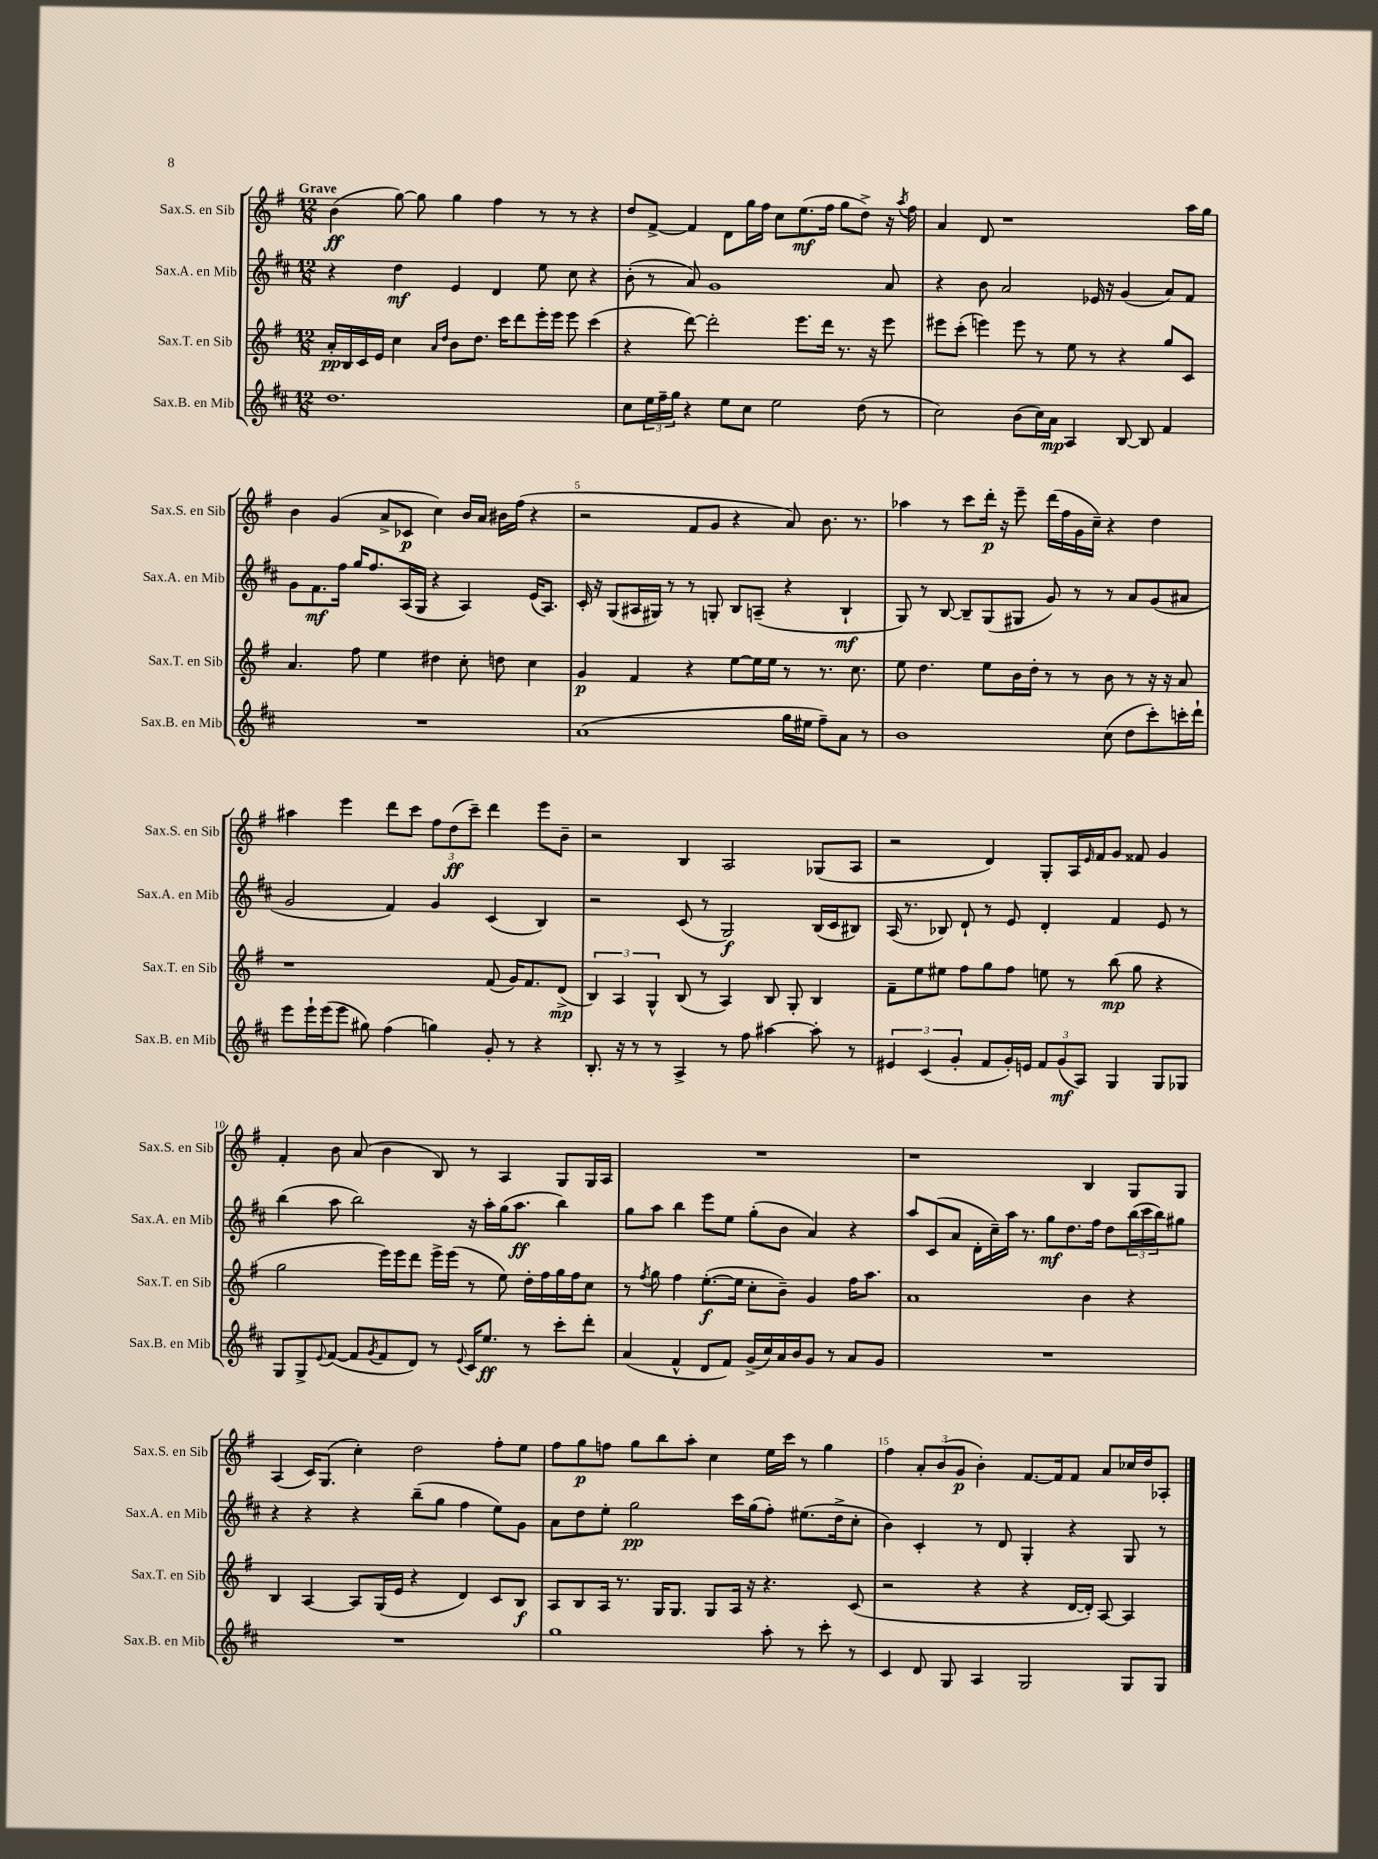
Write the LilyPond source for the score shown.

<<
\new StaffGroup <<
\new Staff = "s0" \with { instrumentName = "Sax.S. en Sib" shortInstrumentName = "Sax.S. en Sib" } {
    \clef treble \key g \major \numericTimeSignature \time 12/8 \tempo "Grave"
    b'4\ff( g''8~) g''8 g''4 fis''4 r8 r8 r4 |
    d''8 fis'8~-> fis'4 d'8 g''16 fis''16 c''8 e''8.\mf( fis''16 g''8 d''8->) r16 \acciaccatura { a''8 } fis''16 |
    a'4 d'8 r1 a''16 g''16 |
    b'4 g'4( a'8-> ces'8\p c''4) b'16 a'16 bis'16 fis''16( r4 |
    r2 fis'8 g'8 r4 a'8) b'8. r8. |
    aes''4 r8 c'''8 d'''16-.\p r16 e'''8-- d'''16( fis''16 g'16 c''16--) r4 d''4 |
    ais''4 e'''4 d'''8 c'''8 \tuplet 3/2 { fis''8 d''8\ff( c'''8--) } d'''4 e'''8 b'8-- |
    r2 b4 a2 ges8( a8 |
    r2 d'4) g8-. a16 \grace { e'16 } fis'16 g'8 fisis'8 g'4 |
    fis'4-. b'8 a'8( b'4 b8) r8 a4 g8 g16 a16 |
    R1. |
    r1 b4 g8 g8 |
    a4( c'16) g8.( c''4-.) d''2 fis''8-. e''8 |
    fis''8 g''8\p f''8 g''8 b''8 a''8-. c''4 e''16 c'''16 r8 g''4 |
    fis''4 \tuplet 3/2 { a'8-. b'8( g'8\p } b'4-.) fis'8.~ fis'16 fis'8 a'8 ces''16 d''16 aes8-. \bar "|." |
}
\new Staff = "s1" \with { instrumentName = "Sax.A. en Mib" shortInstrumentName = "Sax.A. en Mib" } {
    \clef treble \key d \major \numericTimeSignature \time 12/8
    r4 d''4\mf e'4 d'4 e''8 cis''8 r4 |
    b'8-.( r8 a'8) g'1 a'8 |
    r4 b'8 a'2 ees'16 r16 g'4( a'8) fis'8 |
    g'8 fis'8.\mf fis''16 g''16 fis''8. a16( g16 r4 a4) e'16( a8.) |
    cis'16-. r16 g8( ais16 gis16) r8 r8 g8-. b8 a8--( r4 b4-!\mf |
    g8) r8 b8~ b8-- g8( gis8 g'8) r8 r8 a'8 g'8( ais'8 |
    g'2 fis'4) g'4 cis'4( b4) |
    r2 cis'8( r8 g2\f) b16( cis'16 bis8) |
    a16( r8. bes8) d'8-! r8 e'8 d'4-. fis'4 e'8 r8 |
    b''4( a''8 b''2) r16 a''16-. g''16( a''8.\ff b''4) |
    g''8 a''8 b''4 e'''8 e''8 g''8-.( b'8 a'4) r4 |
    a''8 cis'8( a'8 d'16-. cis''16--) a''16 r8. g''8\mf d''8. fis''16 d''8 \tuplet 3/2 { b''16( cis'''16 b''16) } gis''8 |
    r4 r4 r4 b''8--( g''8 fis''4 e''8) g'8 |
    a'8 d''8 e''8-. g''2\pp cis'''16 g''16( fis''8-.) eis''8.( d''16-> cis''8-. |
    b'4) cis'4-. r8 d'8 g4-. r4 g8 r8 \bar "|." |
}
\new Staff = "s2" \with { instrumentName = "Sax.T. en Sib" shortInstrumentName = "Sax.T. en Sib" } {
    \clef treble \key g \major \numericTimeSignature \time 12/8
    a'16-.\pp b16 c'16 e'16 c''4 \grace { a'16 d''16 } b'8 d''8. c'''16 d'''8 e'''16-. e'''16 e'''8 c'''4( |
    r4 d'''8~) d'''2-. e'''8. d'''16 r8. r16 e'''8 |
    eis'''8 c'''8-.( e'''4) e'''8 r8 e''8 r8 r4 g''8 c'8 |
    a'4. fis''8 e''4 dis''4 c''8-. d''8 c''4 |
    g'4\p fis'4 r4 e''8~ e''16 e''16 r8 r8. c''8. |
    e''8 d''4. e''8 b'16 d''16-. r8 r8 b'8 r8 r16 r16 a'8 |
    r1 fis'8( g'16) fis'8. d'8->\mp( |
    \tuplet 3/2 { b4) a4 g4-^ } b8( r8 a4) b8 g8-. b4 |
    fis'8-- e''8 eis''8 fis''8 g''8 fis''8 e''8 r8 b''8\mp( g''8 r4 |
    g''2 e'''16) e'''16 d'''8 e'''16-> e'''16( r8 e''8) d''16-. fis''16 g''16 fis''16 c''8 |
    r8 \acciaccatura { fis''8 } g''8 fis''4 e''8.~-.\f( e''16 c''8-. b'8--) g'4 fis''16 a''8. |
    a'1 b'4 r4 |
    b4 a4~ a8 g16( e'16 r4 d'4) c'8 b8\f |
    a8 b8 a16 r8. g16 g8. g8 a16 r16 r4. c'8( |
    r2 r4 r4 d'16~ d'16-.) a8~ a4 \bar "|." |
}
\new Staff = "s3" \with { instrumentName = "Sax.B. en Mib" shortInstrumentName = "Sax.B. en Mib" } {
    \clef treble \key d \major \numericTimeSignature \time 12/8
    d''1. |
    cis''8 \tuplet 3/2 { e''16 fis''16-- g''16 } r4 e''8 cis''8 e''2 d''8( r8 |
    cis''2) b'8( cis''16) a'16\mp a4 b8~ b8 fis'4 |
    R1. |
    a'1( g''16 eis''16 fis''8--) a'8 r8 |
    b'1 cis''8( d''8 cis'''8-.) c'''16-. d'''16-! |
    e'''8 e'''16-! e'''16( e'''8 gis''8) fis''4( g''4) g'8-. r8 r4 |
    b8.-. r16 r8 r8 a4-> r8 fis''8 ais''4~ ais''8-. r8 |
    \tuplet 3/2 { eis'4 cis'4( g'4-. } fis'8 g'16-.) e'16 \tuplet 3/2 { fis'8 g'8\mf( a8) } g4 g8 ges8 |
    g8 g8-> \appoggiatura { e'8 } fis'8~( fis'8 \acciaccatura { g'8 } fis'8 d'8) r8 \appoggiatura { e'8 } cis'16 e''8.\ff r8 cis'''8-. d'''8-. |
    a'4( fis'4-^ d'8 fis'8) g'16->( cis''16) a'16 b'16 g'8 r8 a'8 g'8 |
    R1. |
    R1. |
    g''1 a''8-. r8 cis'''8-. r8 |
    cis'4 d'8 g8 a4 g2 g8 g8 \bar "|." |
}
>>
>>
\layout { \context { \Score \override BarNumber.break-visibility = ##(#f #t #t) barNumberVisibility = #(every-nth-bar-number-visible 5) } }
